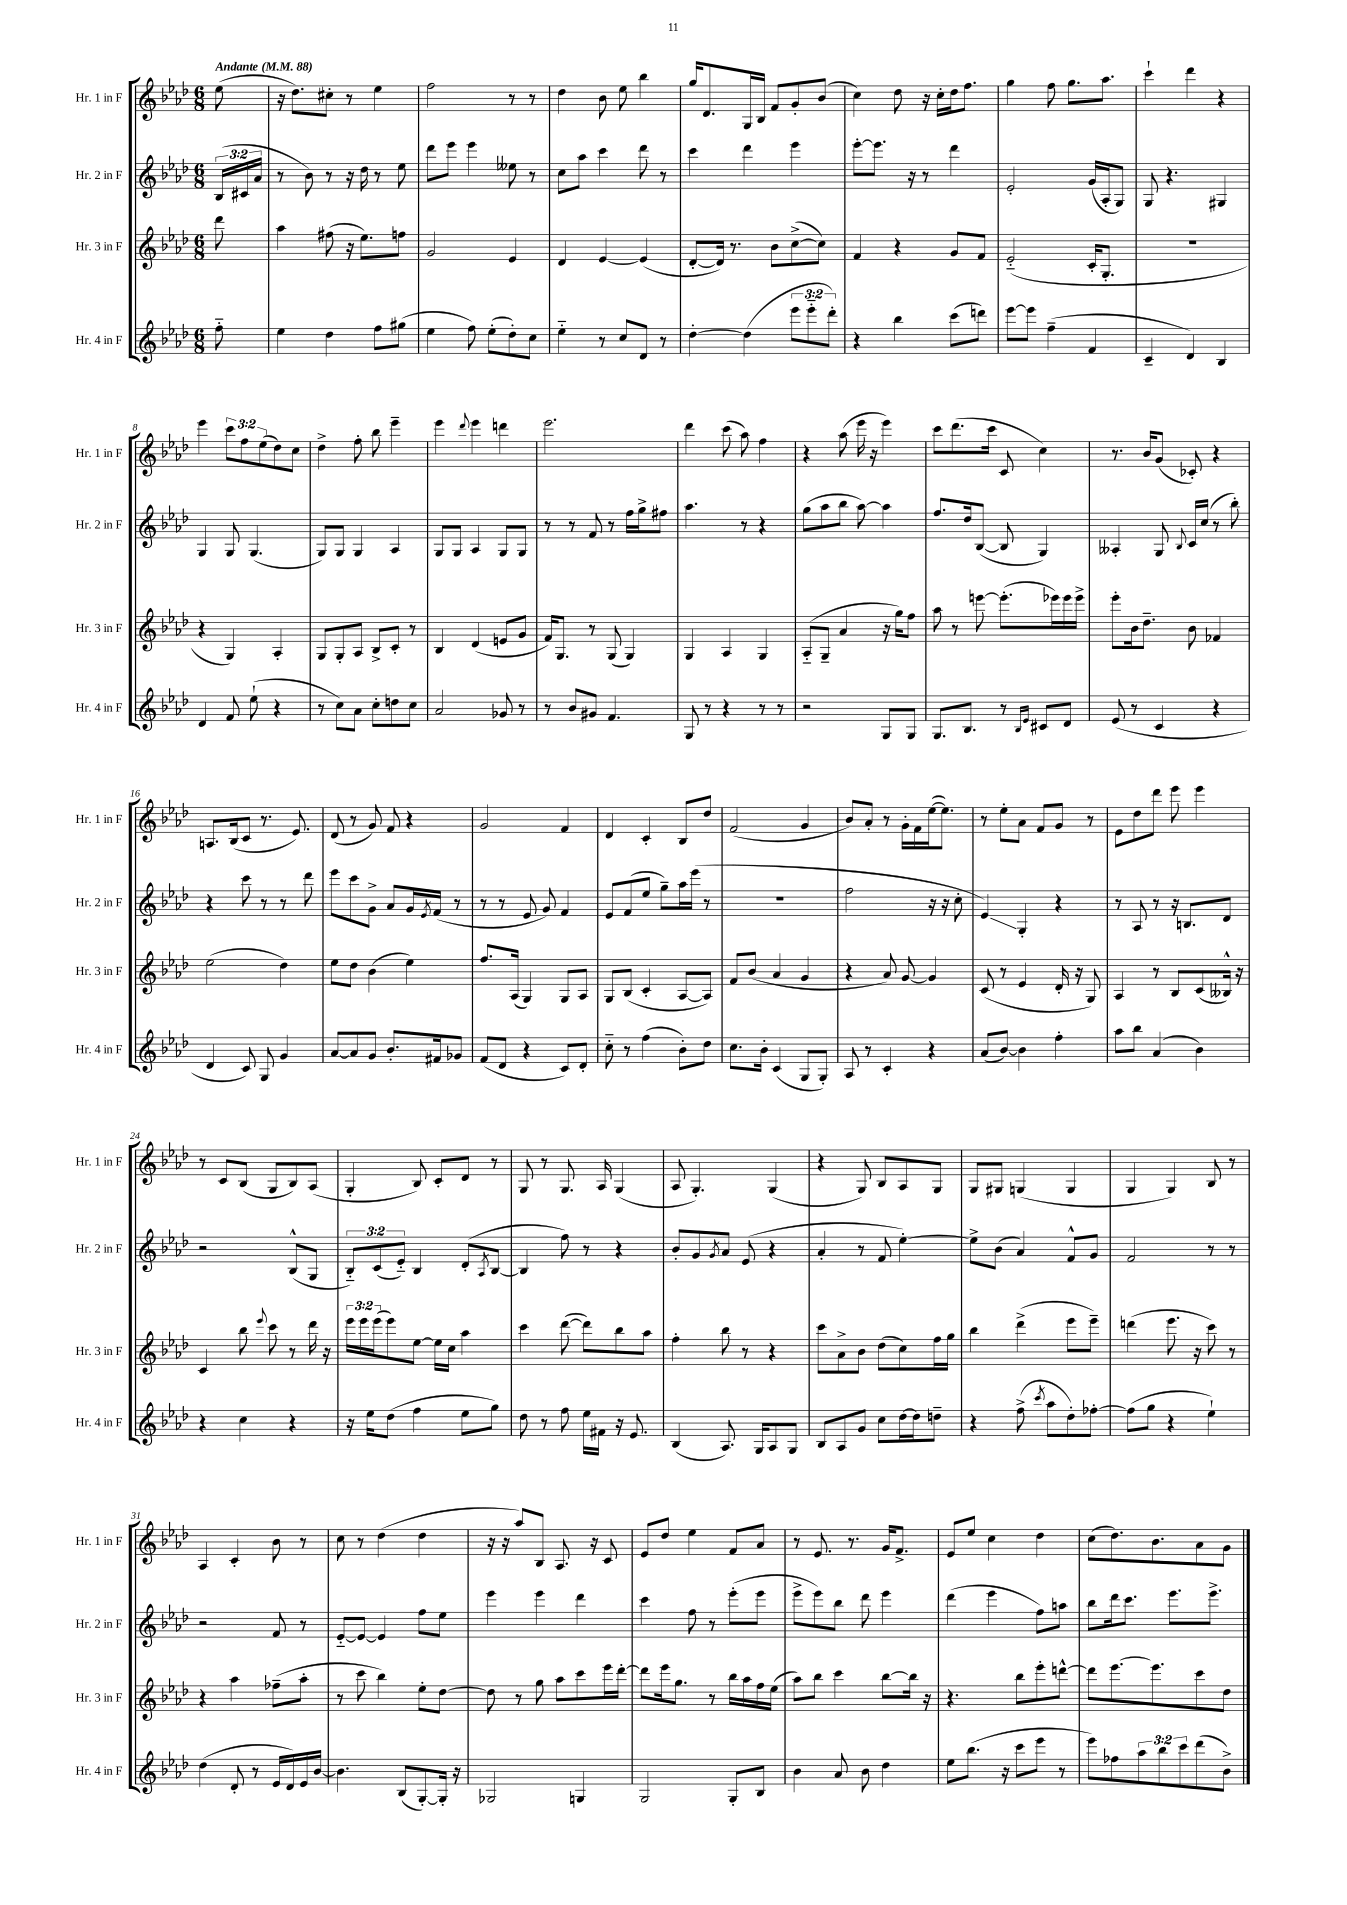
<<
\new StaffGroup <<
\new Staff = "s0" \with { instrumentName = "Hr. 1 in F" shortInstrumentName = "Hr. 1 in F" } {
    \clef treble \key aes \major \numericTimeSignature \time 6/8 \override Staff.TupletNumber.text = #tuplet-number::calc-fraction-text \partial 8 \tempo "Andante" 4 = 88
    ees''8( |
    r16 des''8.) cis''8-. r8 ees''4 |
    f''2 r8 r8 |
    des''4 bes'8 ees''8 bes''4 |
    g''16 des'8. g16 bes16 f'8 g'8-. bes'8( |
    c''4) des''8 r16 c''16-. des''16 f''8. |
    g''4 f''8 g''8. aes''8. |
    c'''4-! des'''4 r4 |
    ees'''4 \tuplet 3/2 { c'''8 f''8 ees''8( } des''8) c''8 |
    des''4-> f''8-. bes''8 ees'''4-- |
    ees'''4 \appoggiatura { des'''8 } ees'''4 d'''4 |
    ees'''2. |
    des'''4 c'''8( aes''8) f''4 |
    r4 aes''8( ees'''16 r16 ees'''4) |
    c'''8 des'''8.( c'''16 c'8 c''4) |
    r8. bes'16 g'8( ces'8-.) r4 |
    a8. bes16( c'8 r8. ees'8.) |
    des'8( r8 g'8) f'8 r4 |
    g'2 f'4 |
    des'4 c'4-. bes8 des''8 |
    f'2( g'4 |
    bes'8) aes'8-. r8 g'16-. f'16 ees''16~( ees''8.) |
    r8 ees''8-. aes'8 f'8 g'8 r8 |
    ees'8 des''8 des'''8 ees'''8 ees'''4 |
    r8 c'8 bes8( g8 bes8) aes8( |
    g4-. bes8) c'8-. des'8 r8 |
    g8 r8 g8. aes16 g4( |
    aes8 g4.-.) g4( |
    r4 g8) bes8 aes8 g8 |
    g8 gis8 g4( g4 |
    g4 g4) bes8 r8 |
    aes4 c'4-. bes'8 r8 |
    c''8 r8 des''4( des''4 |
    r16 r16 aes''8) bes8 aes8. r16 c'8 |
    ees'8 des''8 ees''4 f'8 aes'8 |
    r8 ees'8. r8. g'16 f'8.-> |
    ees'8 ees''8 c''4 des''4 |
    c''8( des''8.) bes'8. aes'8 g'8 \bar "|." |
}
\new Staff = "s1" \with { instrumentName = "Hr. 2 in F" shortInstrumentName = "Hr. 2 in F" } {
    \clef treble \key aes \major \numericTimeSignature \time 6/8 \override Staff.TupletNumber.text = #tuplet-number::calc-fraction-text \partial 8
    \tuplet 3/2 { bes16( cis'16 aes'16 } |
    r8 bes'8) r8 r16 des''16 r8 ees''8 |
    des'''8 ees'''8 ees'''4 eeses''8 r8 |
    c''8 aes''8 c'''4 des'''8 r8 |
    c'''4 des'''4 ees'''4 |
    ees'''8~-. ees'''8. r16 r8 des'''4 |
    ees'2-. g'16( aes16-. g8) |
    g8 r4. gis4 |
    g4 g8 g4.( |
    g8) g8 g4 aes4 |
    g8 g8 aes4 g8 g8 |
    r8 r8 f'8 r8 f''16 g''16-> fis''8 |
    aes''4. r8 r4 |
    g''8( aes''8 bes''8 aes''8~) aes''4 |
    f''8. des''16 bes8~( bes8 g4) |
    aeses4-. g8 \appoggiatura { bes8 } c'16 c''16( r8 bes''8-.) |
    r4 c'''8 r8 r8 des'''8 |
    ees'''8 c'''8 g'8-> aes'8 g'16 \acciaccatura { ees'8 } f'16( r8 |
    r8 r8 ees'8 g'8) f'4 |
    ees'8 f'8( ees''8 g''8--) aes''16 ees'''16( r8 |
    R2. |
    f''2 r16 r16 c''8-. |
    ees'4\glissando) g4-. r4 |
    r8 aes8 r8 r16 b8. des'8 |
    r2 bes8-^( g8 |
    \tuplet 3/2 { bes8-_) c'8( ees'8-_) } bes4 des'8-.( \acciaccatura { aes8 } bes8~ |
    bes4 f''8) r8 r4 |
    bes'8-. g'8 \acciaccatura { g'8 } aes'8 ees'8( r4 |
    aes'4-. r8 f'8 ees''4~-.) |
    ees''8-> bes'8( aes'4) f'8-^ g'8 |
    f'2 r8 r8 |
    r2 f'8 r8 |
    ees'8~-_ ees'8~ ees'4 f''8 ees''8 |
    ees'''4 ees'''4 des'''4 |
    c'''4 f''8 r8 ees'''8-.( ees'''8 |
    ees'''8-> ees'''8) bes''8 des'''8 ees'''4 |
    des'''4( ees'''4 f''8) a''8 |
    bes''8 des'''16 c'''8. ees'''8. ees'''8.-> \bar "|." |
}
\new Staff = "s2" \with { instrumentName = "Hr. 3 in F" shortInstrumentName = "Hr. 3 in F" } {
    \clef treble \key aes \major \numericTimeSignature \time 6/8 \override Staff.TupletNumber.text = #tuplet-number::calc-fraction-text \partial 8
    des'''8 |
    aes''4 fis''8( r16 ees''8.) f''8 |
    g'2 ees'4 |
    des'4 ees'4~ ees'4( |
    des'8~-. des'16) r8. bes'8 c''8~->( c''8) |
    f'4 r4 g'8 f'8 |
    ees'2-_( c'16-. g8.-. |
    R2. |
    r4 g4) aes4-. |
    g8 g8-. aes8 bes8-> c'8-. r8 |
    bes4 des'4( e'8 g'8 |
    f'16) g8. r8 g8( g4) |
    g4 aes4 g4 |
    aes8-_( g8-- aes'4 r16 g''16) f''8 |
    aes''8 r8 e'''8~ e'''8.-.( ees'''16) ees'''16 ees'''16-> |
    ees'''8-. bes'16 des''8.-- bes'8 fes'4 |
    ees''2( des''4) |
    ees''8 des''8 bes'4( ees''4) |
    f''8. aes16( g4) g8 aes8 |
    g8 bes8( c'4-. aes8~ aes8) |
    f'8 bes'8( aes'4 g'4 |
    r4 aes'8) g'8~ g'4 |
    c'8( r8 ees'4 des'16-. r16 g8) |
    aes4 r8 bes8 c'8( beses16-^) r16 |
    c'4 bes''8 \appoggiatura { ees'''8 } c'''8 r8 des'''16 r16 |
    \tuplet 3/2 { ees'''16 ees'''16 ees'''16( } ees'''8) ees''8~ ees''16 c''16 aes''4 |
    c'''4 des'''8~( des'''8) bes''8 aes''8 |
    f''4-. bes''8 r8 r4 |
    c'''8 aes'8-> bes'8 des''8( c''8) f''16 g''16 |
    bes''4 des'''4->( ees'''8 ees'''8--) |
    d'''4( ees'''8. r16 c'''8) r8 |
    r4 aes''4 fes''8--( aes''8-. |
    r8 c'''8 bes''4) ees''8-. des''8~ |
    des''8 r8 g''8 aes''8 c'''8 ees'''16 des'''16~-. |
    des'''8 ees'''16 g''8. r8 bes''16 aes''16 f''16 ees''16( |
    aes''8) bes''8 c'''4 bes''8~ bes''16 r16 |
    r4. bes''8 ees'''8-. d'''8~-^ |
    d'''8 ees'''8.~ ees'''8. c'''8 des''8 \bar "|." |
}
\new Staff = "s3" \with { instrumentName = "Hr. 4 in F" shortInstrumentName = "Hr. 4 in F" } {
    \clef treble \key aes \major \numericTimeSignature \time 6/8 \override Staff.TupletNumber.text = #tuplet-number::calc-fraction-text \partial 8
    f''8-_ |
    ees''4 des''4 f''8 gis''8( |
    ees''4 f''8) ees''8-.( des''8-.) c''8 |
    ees''4-_ r8 c''8 des'8 r8 |
    des''4~-. des''4( \tuplet 3/2 { ees'''8 ees'''8-_ des'''8-.) } |
    r4 bes''4 c'''8( d'''8) |
    ees'''8~ ees'''8 f''4--( f'4 |
    c'4-- des'4) bes4 |
    des'4 f'8 ees''8-!( r4 |
    r8 c''8) aes'8 c''8-. d''8 c''8 |
    aes'2 ges'8 r8 |
    r8 bes'8 gis'8 f'4. |
    g8 r8 r4 r8 r8 |
    r2 g8 g8 |
    g8. bes8. r8 \grace { bes16 ees'16 } cis'8 des'8 |
    ees'8( r8 c'4 r4 |
    des'4 c'8) g8 g'4 |
    aes'8~ aes'8 g'8 bes'8.-. fis'16 ges'8 |
    f'8( des'8 r4 c'8) des'8-. |
    c''8-_ r8 f''4( bes'8-.) des''8 |
    c''8. bes'16-. c'4( g8 g8-.) |
    aes8 r8 c'4-. r4 |
    aes'8( bes'8~) bes'4 f''4-. |
    aes''8 bes''8 aes'4( bes'4) |
    r4 c''4 r4 |
    r16 ees''16 des''8( f''4 ees''8 g''8) |
    des''8 r8 f''8 ees''16 fis'16 r16 ees'8. |
    bes4( aes8.) g16 aes8 g8 |
    bes8 aes8 g'8 c''8 des''16~ des''16 d''8-- |
    r4 f''8->( \acciaccatura { c'''8 } aes''8 des''8-.) fes''8~-. |
    fes''8( g''8 r4 ees''4-!) |
    des''4( des'8-. r8 ees'16 des'16) ees'16 bes'16~ |
    bes'4. bes8( g8~-.) g16-. r16 |
    ges2 g4 |
    g2 g8-. bes8 |
    bes'4 aes'8 bes'8 des''4 |
    ees''8 bes''8.( r16 c'''8 ees'''8 r8 |
    ees'''8) fes''8 \tuplet 3/2 { aes''8 bes''8 c'''8 } des'''8( bes'8->) \bar "|." |
}
>>
>>
